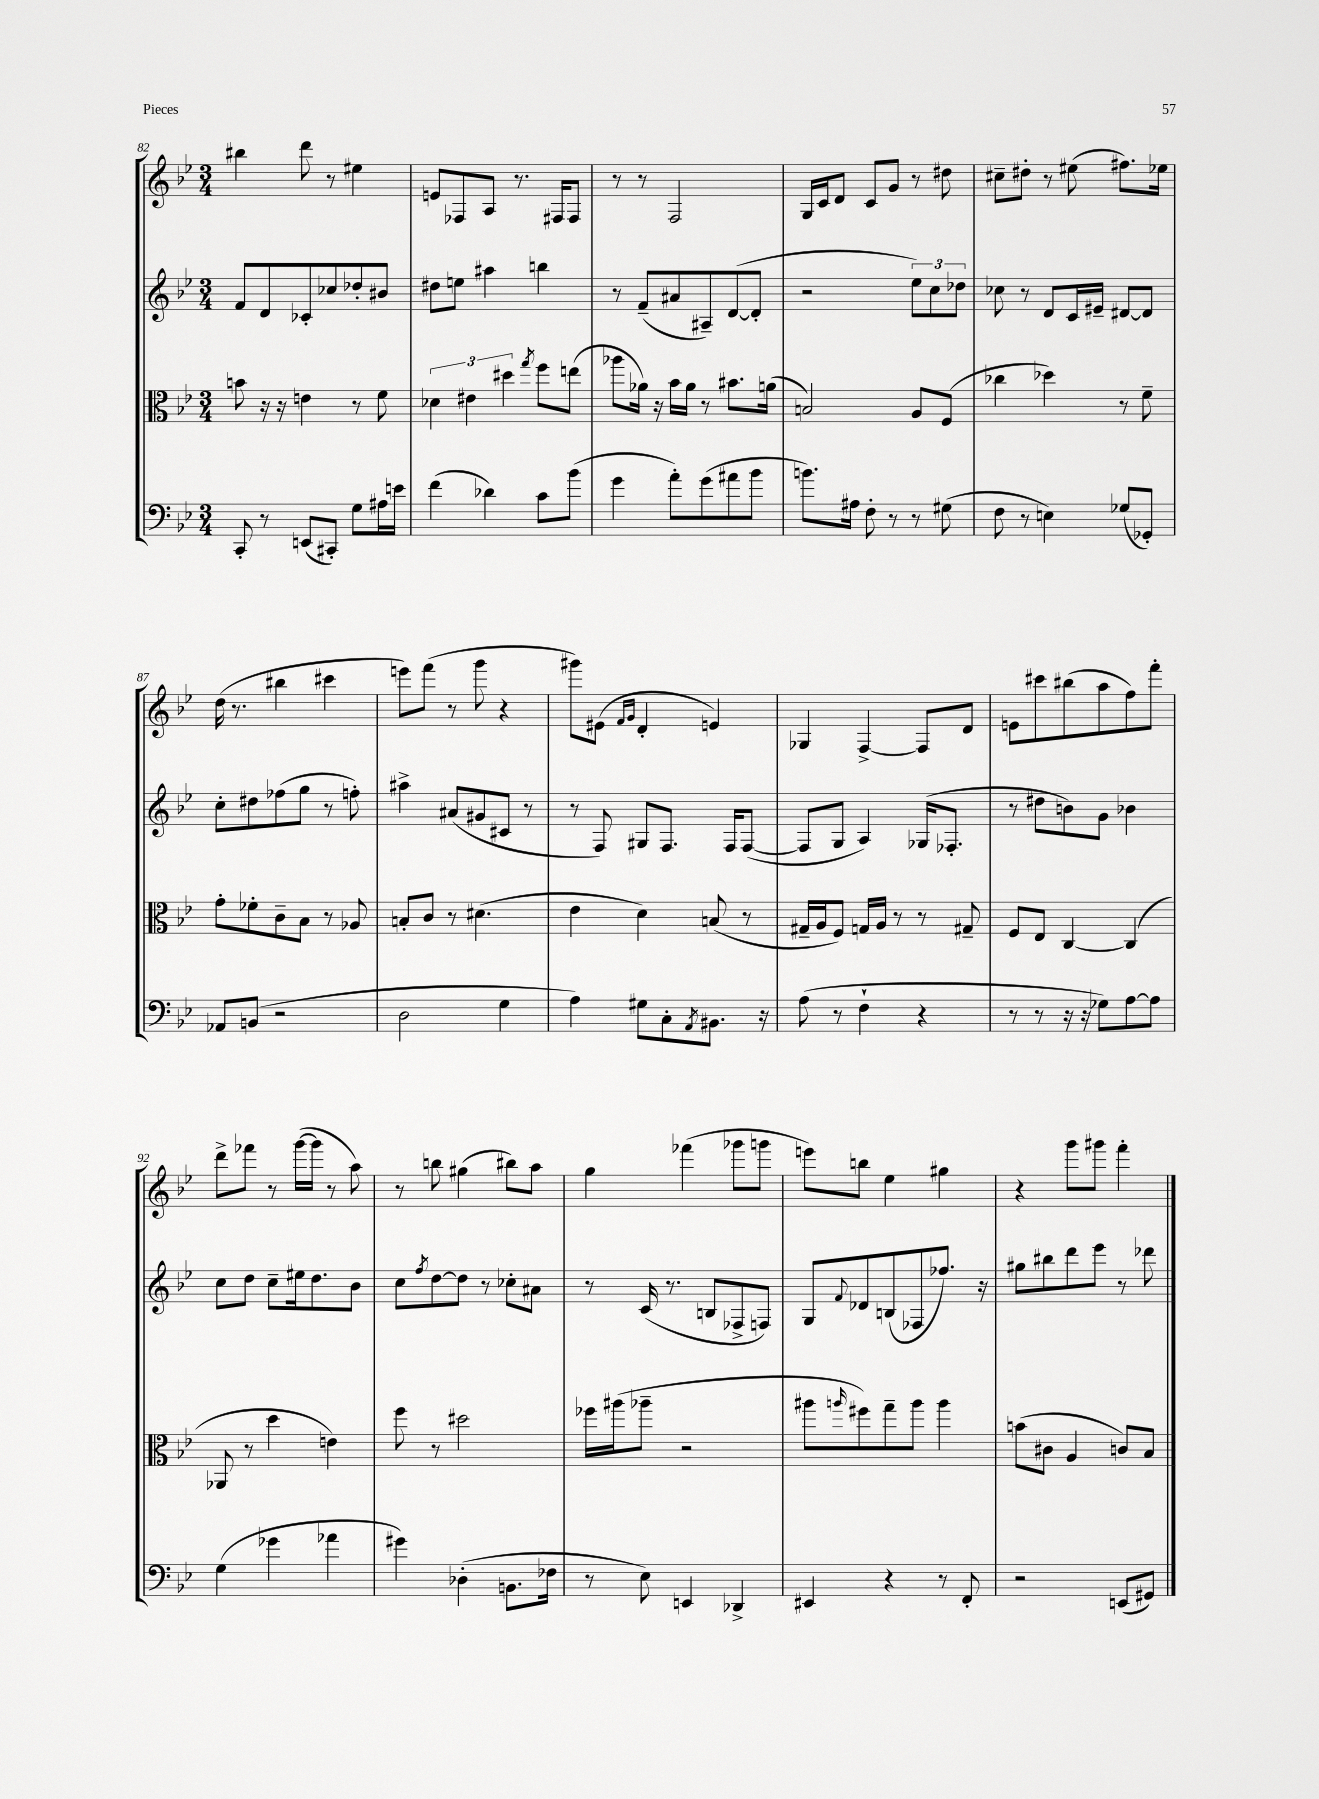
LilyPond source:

<<
\new StaffGroup <<
\new Staff = "s0" {
    \clef treble \key bes \major \numericTimeSignature \time 3/4
    bis''4 d'''8 r8 eis''4 |
    e'8 fes8 a8 r8. fis16 fis8 |
    r8 r8 f2 |
    g16 c'16 d'8 c'8 g'8 r8 dis''8 |
    cis''8-- dis''8-. r8 eis''8( fis''8.) ees''16 |
    d''16( r8. bis''4 cis'''4 |
    e'''8) f'''8( r8 g'''8 r4 |
    gis'''8) eis'8( \grace { f'16 g'16 } d'4-. e'4) |
    ges4 f4~-> f8 d'8 |
    e'8 cis'''8 bis''8( a''8 f''8) f'''8-. |
    d'''8-> fes'''8 r8 g'''16~( g'''16 r8 a''8) |
    r8 b''8 gis''4( bis''8) a''8 |
    g''4 fes'''4( ges'''8 g'''8 |
    e'''8) b''8 ees''4 gis''4 |
    r4 g'''8 gis'''8 f'''4-. \bar "|." |
}
\new Staff = "s1" {
    \clef treble \key bes \major \numericTimeSignature \time 3/4
    f'8 d'8 ces'8-. ces''8 des''8-. bis'8 |
    dis''8 e''8 ais''4 b''4 |
    r8 f'8--( ais'8 ais8--) d'8~( d'8-. |
    r2 \tuplet 3/2 { ees''8) c''8 des''8 } |
    ces''8 r8 d'8 c'16 eis'16-- dis'8~ dis'8 |
    c''8-. dis''8 fes''8( g''8 r8 f''8-.) |
    ais''4-> ais'8( gis'8 cis'8 r8 |
    r8 f8) gis8 f8. f16 f8~( |
    f8 g8 a4) ges16( fes8.-. |
    r8 dis''8 b'8) g'8 bes'4 |
    c''8 d''8 c''8-- eis''16 d''8. bes'8 |
    c''8 \acciaccatura { f''8 } d''8~ d''8 r8 ces''8-. ais'8 |
    r8 c'16( r8. b8 fes8-> f8) |
    g8 \appoggiatura { f'8 } des'8 b8( fes8 fes''8.) r16 |
    gis''8 bis''8 d'''8 ees'''8 r8 des'''8 \bar "|." |
}
\new Staff = "s2" {
    \clef alto \key bes \major \numericTimeSignature \time 3/4
    b'8 r16 r16 e'4 r8 f'8 |
    \tuplet 3/2 { des'4 eis'4 dis''4 } \acciaccatura { g''8 } f''8 e''8( |
    aes''8 aes'16) r16 bes'16 aes'16 r8 bis'8. a'16( |
    b2) a8 f8( |
    ces''4 des''4) r8 f'8-- |
    g'8-. fes'8-. c'8-- bes8 r8 aes8 |
    b8-. c'8 r8 dis'4.( |
    ees'4 d'4) b8( r8 |
    gis16-- a16 f8) g16 a16 r8 r8 gis8-- |
    f8 ees8 c4~ c4( |
    aes,8 r8 d''4 e'4) |
    f''8 r8 dis''2 |
    fes''16 ais''16( aes''8-- r2 |
    ais''8 \grace { a''16 } fis''8) g''8-- a''8 a''4 |
    b'8( cis'8 a4 c'8) bes8 \bar "|." |
}
\new Staff = "s3" {
    \clef bass \key bes \major \numericTimeSignature \time 3/4
    c,8-. r8 e,8( cis,8-.) g8 ais16 e'16 |
    f'4( des'4) c'8 bes'8( |
    g'4 a'8-.) g'8( ais'8 bes'8 |
    b'8.) ais16 f8-. r8 r8 gis8( |
    f8 r8 e4) ges8( ges,8-.) |
    aes,8 b,8( r2 |
    d2 g4 |
    a4) gis8 c8-. \acciaccatura { a,8 } bis,8. r16 |
    a8( r8 f4-! r4 |
    r8 r8 r16 r16 ges8) a8~ a8 |
    g4( ges'4 aes'4 |
    gis'4) des4-.( b,8. fes16 |
    r8 ees8) e,4 des,4-> |
    eis,4 r4 r8 f,8-. |
    r2 e,8( gis,8) \bar "|." |
}
>>
>>
\layout { \context { \Score currentBarNumber = #82 } }
